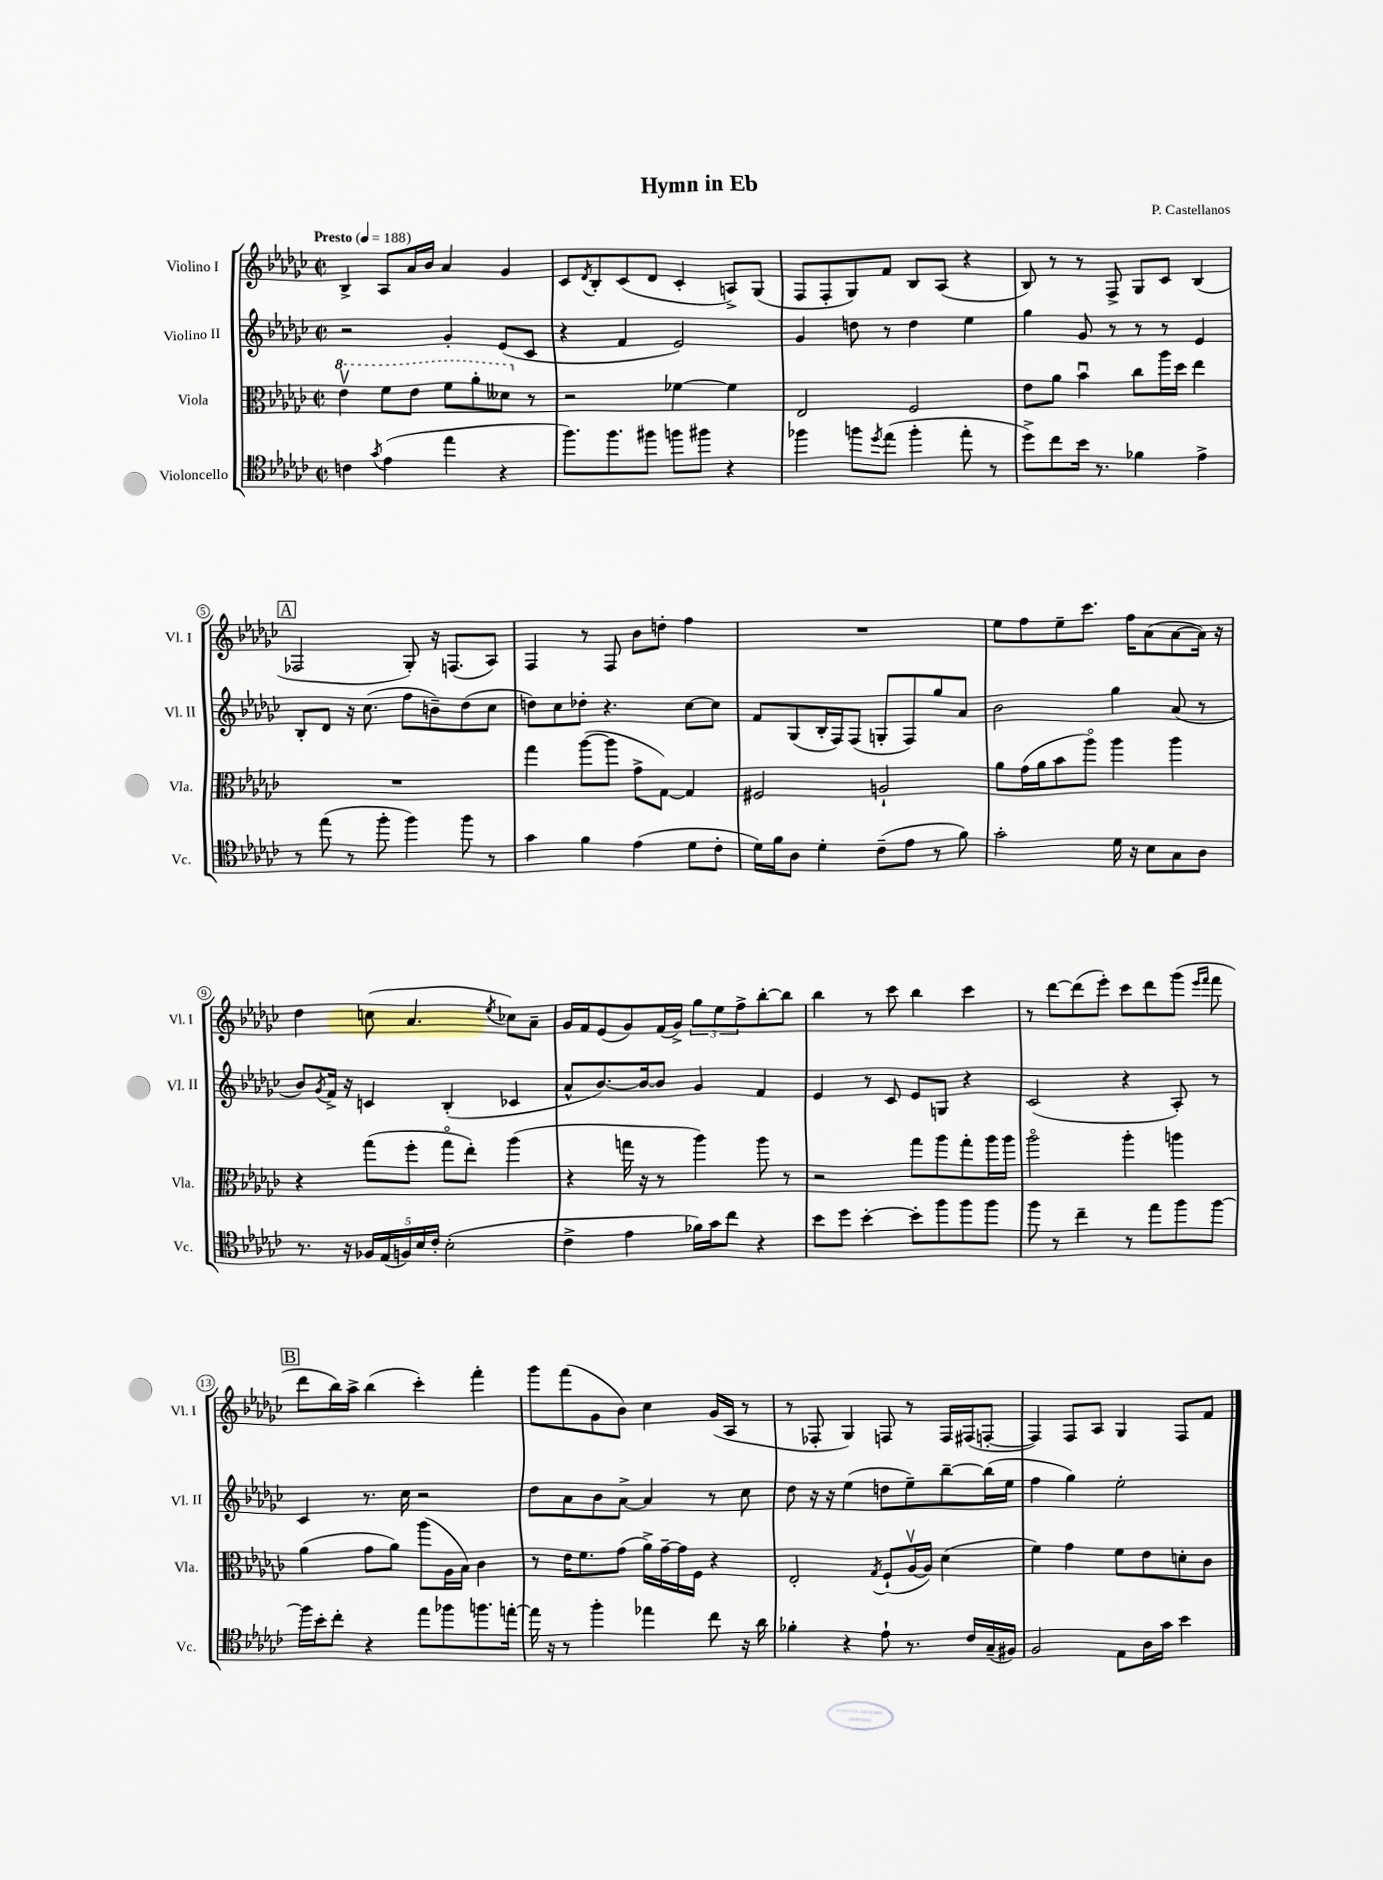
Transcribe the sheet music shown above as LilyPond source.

\header { title = "Hymn in Eb" composer = "P. Castellanos" }
<<
\new StaffGroup <<
\new Staff = "s0" \with { instrumentName = "Violino I" shortInstrumentName = "Vl. I" } {
    \clef treble \key ges \major \defaultTimeSignature \time 2/2 \tempo "Presto" 4 = 188
    bes4-> aes8 aes'16 bes'16 aes'4 ges'4 |
    ces'8 \acciaccatura { des'8 } bes8-. ces'8( des'8 ces'4-. a8->) ges8( |
    f8 f8-. ges8) f'8 bes8 aes8( r4 |
    bes8) r8 r8 f8-> ges8 ces'8 bes4( |
    \mark \markup { \box "A" } fes2 ges8-.) r16 f8.( aes8) |
    f4 r8 f8 bes'8 d''8-. f''4 |
    R1 |
    ees''8 f''8 ees''8-- ces'''8. f''16 aes'8( aes'8~ aes'16) r16 |
    des''4 c''8( aes'4. \acciaccatura { ees''8 } ces''8) aes'8-- |
    ges'16 f'16 ees'8( ges'8) f'16( ges'16->) \tuplet 3/2 { ges''8 ees''8 f''8-> } bes''8~-. bes''8 |
    bes''4 r8 ces'''8 bes''4 ces'''4 |
    r8 des'''8~ des'''8( ees'''8-.) ces'''8 des'''8 ges'''8( \grace { ees'''16 f'''16 } f'''8 |
    \mark \markup { \box "B" } des'''8 bes''16) aes''16-> bes''4( ces'''4-.) f'''4-. |
    ges'''8 f'''8( ges'8 bes'8) ces''4 ges'16( aes16 r8 |
    r8 fes8-. ges4) f8 r8 f16 fis16( f8~-. |
    f4) f8 aes8 ges4 f8 f'8 \bar "|." |
}
\new Staff = "s1" \with { instrumentName = "Violino II" shortInstrumentName = "Vl. II" } {
    \clef treble \key ges \major \defaultTimeSignature \time 2/2
    r2 ges'4-. ees'8( ces'8 |
    r4 f'4 ees'2) |
    ges'4 d''8 r8 d''4 ees''4 |
    ges''4 ges'8 r8 r8 r8 ees'4 |
    \mark \markup { \box "A" } bes8-. des'8 r16 ces''8.( f''8 b'8--) des''8( ces''8 |
    d''8) ces''8 des''8-. r4. ces''8~ ces''8 |
    f'8 ges8( bes16-. f16) f8( g8-. f8) ges''8 aes'8 |
    bes'2 ges''4 aes'8( r8 |
    bes'8) \acciaccatura { ges'8 } f'16-> r16 c'4 bes4-.( ces'4 |
    aes'8-^ bes'8.~) bes'16~ bes'8 ges'4 f'4 |
    ees'4 r8 ces'8 ees'8 g8 r4 |
    ces'2( r4 aes8-.) r8 |
    \mark \markup { \box "B" } ces'4 r8. ces''16 r2 |
    des''8 aes'8 bes'8 aes'8~-> aes'4 r8 ces''8 |
    des''8 r16 r16 ees''4( d''8 ees''8--) bes''8~-- bes''16( ees''16 |
    f''4 ges''4) ees''2-. \bar "|." |
}
\new Staff = "s2" \with { instrumentName = "Viola" shortInstrumentName = "Vla." } {
    \clef alto \key ges \major \defaultTimeSignature \time 2/2
    \ottava #1 ees''4\upbow f''8 ees''8 f''8 aes''8-. deses''8 \ottava #0 r8 |
    r2 fes'4~ fes'4 |
    ees2 f2 |
    ees'8 aes'8 bes'4\downbow ces''8 aes''16 des''16 ees''4 |
    \mark \markup { \box "A" } R1 |
    ges''4 aes''8~( aes''8 ges'8-> ges8~) ges4 |
    fis2 a2-! |
    aes'8 ges'16( aes'16 bes'8 aes''8\flageolet) aes''4 aes''4 |
    r4 ges''8( f''8-. ges''8\flageolet ees''8-.) aes''4( |
    r4 g''16 r16 r8 aes''4) aes''8 r8 |
    r2 ges''8 aes''8 ges''8-. aes''16 aes''16 |
    aes''2\flageolet aes''4-. a''4 |
    \mark \markup { \box "B" } aes'4( ges'8 aes'8) aes''8( aes16 bes16) ces'4 |
    r8 ees'16 f'8. ges'8( aes'16->) ges'16~-- ges'16 f16 r4 |
    ees2-. \acciaccatura { ges8 } f8-!( aes16~\upbow aes16) des'4( |
    f'4) ges'4 f'8 ees'8 d'8-. ces'8 \bar "|." |
}
\new Staff = "s3" \with { instrumentName = "Violoncello" shortInstrumentName = "Vc." } {
    \clef tenor \key ges \major \defaultTimeSignature \time 2/2
    c'4 \acciaccatura { ges'8 } ees'4( ees''4 r4 |
    f''8.) f''8. fis''8 f''8 fis''8 r4 |
    fes''4 f''8 \acciaccatura { des''8 } ees''8( f''4-. ees''8-. r8 |
    des''8->) ces''8 bes'16 r8. fes'4 ees'4-> |
    \mark \markup { \box "A" } r8 ees''8( r8 f''8-. f''4) f''8 r8 |
    ges'4 f'4 ees'4( des'8 ces'8-. |
    des'16) f'16 aes8 des'4-. ces'8--( ees'8 r8 f'8) |
    ges'2-. des'16 r16 bes8 ges8 aes8 |
    r8. r16 \tuplet 5/4 { fes16 ees16( f16) bes16 ces'16-. } bes2-.( |
    ces'4-> ees'4 fes'16) ges'16 ces''8 r4 |
    bes'8 des''8 bes'4~-. bes'8-. f''8 f''8 f''8 |
    f''8 r8 ces''4-- r8 ees''8 f''8 f''8~ |
    \mark \markup { \box "B" } f''16 bes'16-. ces''8-. r4 ees''8 fes''8 f''8. e''16~-. |
    e''16 r16 r8 f''4-. ees''4 ces''8 r16 aes'16 |
    fes'4-. r4 ees'8-! r8. ces'16 ges16--( fis16) |
    f2 ees8 aes16 ges'16 bes'4 \bar "|." |
}
>>
>>
\layout { \context { \Score \override BarNumber.stencil = #(make-stencil-circler 0.1 0.3 ly:text-interface::print) } }
